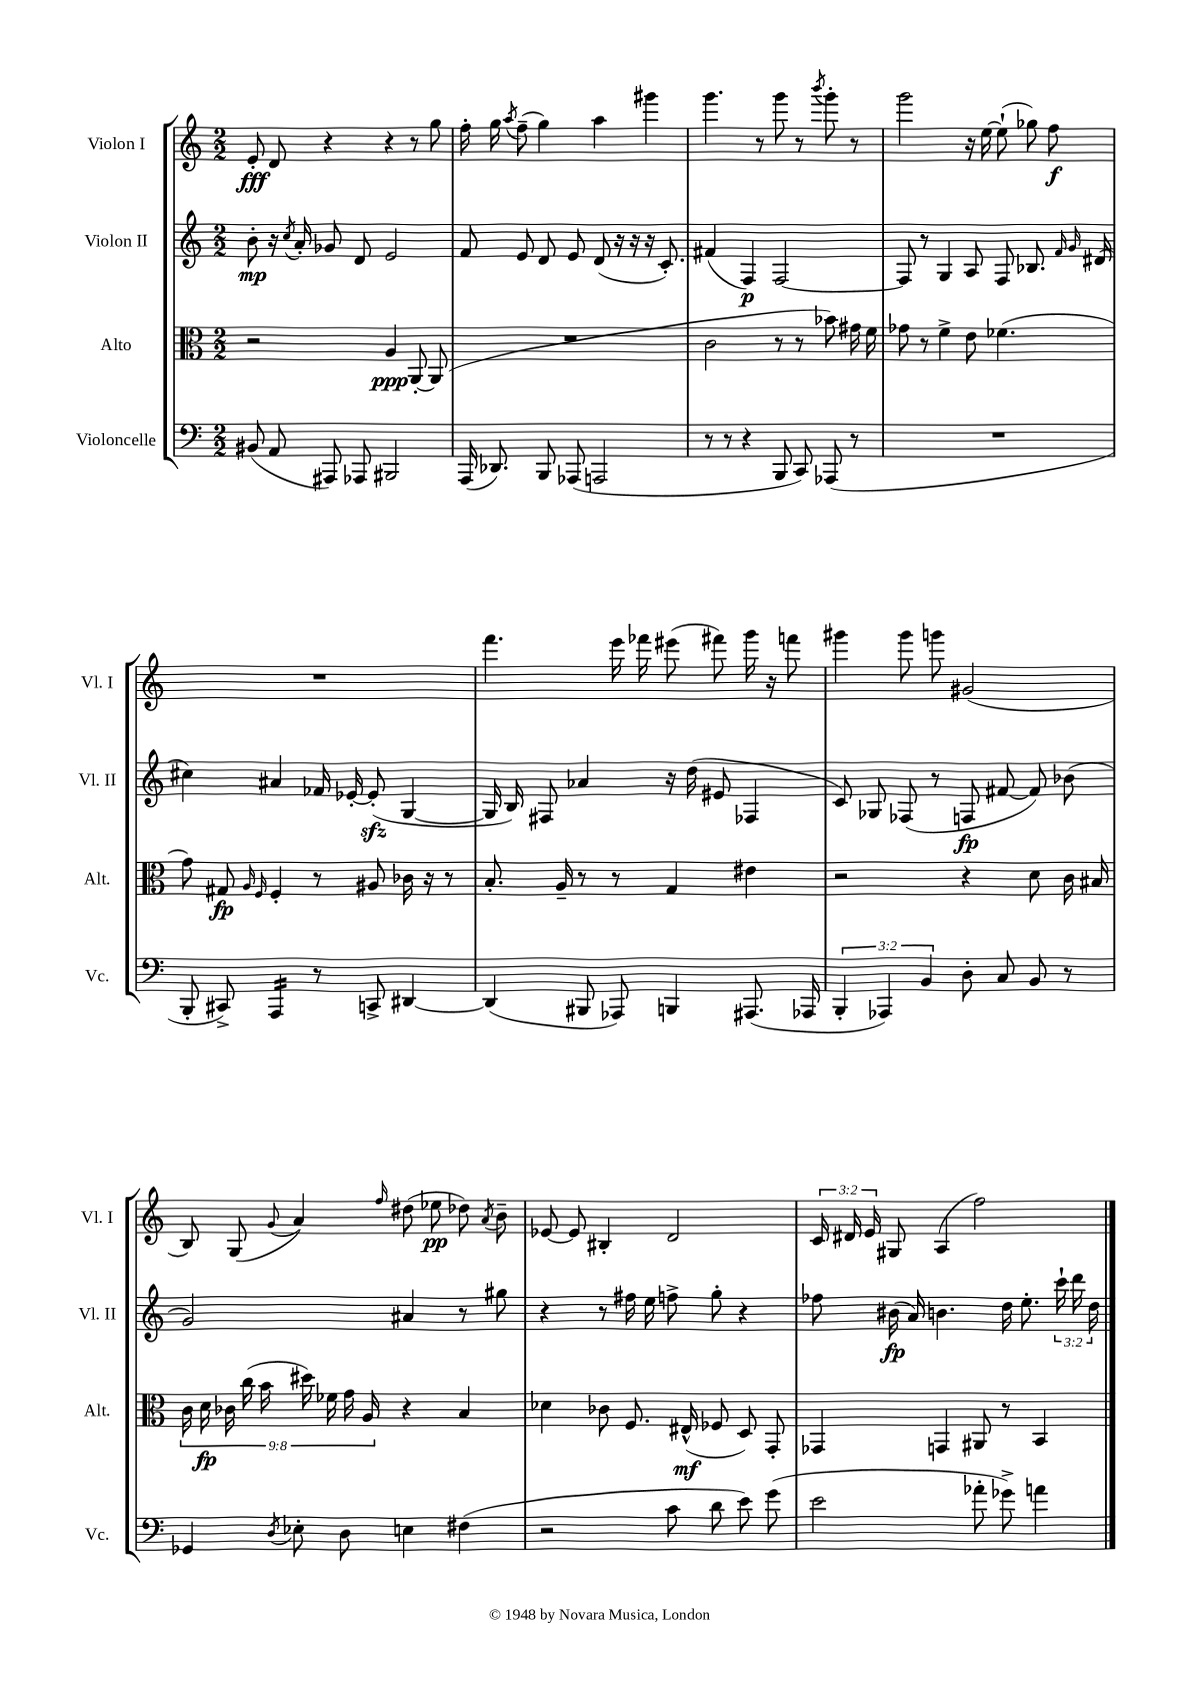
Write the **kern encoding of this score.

**kern	**kern	**kern	**kern
*staff4	*staff3	*staff2	*staff1
*clefF4	*clefC3	*clefG2	*clefG2
*k[]	*k[]	*k[]	*k[]
*M2/2	*M2/2	*M2/2	*M2/2
(8BB#/	2r	8b'\	8e'/
8AA/	.	16r	8d/
.	.	8qcc/	.
.	.	16a'/	.
8AAA#/)	.	8g-/	4r
8AAA-/	.	8d/	.
2BBB#/	4A/	2e/	4r
.	[8AA'/	.	8r
.	(8AA/]	.	8gg\
=	=	=	=
(16AAA/	1r	8f/	16ff'\
8.DD-/)	.	.	16gg\
.	.	.	8qaa/
.	.	8e/	(8ff~\
8BBB/	.	8d/	4gg\)
(8AAA-/	.	8e/	.
2AAA/	.	(8d/	4aa\
.	.	16r	.
.	.	16r	.
.	.	16r	4ggg#\
.	.	8.c'/)	.
=	=	=	=
8r	2c\	(4f#/	4.ggg\
8r	.	.	.
4r	.	4F/)	.
.	.	.	8r
8BBB/	8r	[2F/	8ggg\
8CC/)	8r	.	8r
.	.	.	8qbbb/
(8AAA-/	8b-\)	.	8ggg'\
8r	16g#\	.	8r
.	16f\	.	.
=	=	=	=
1r	8g-\	8F/]	2ggg\
.	8r	8r	.
.	4f^\	4G/	.
.	8e\	8A/	16r
.	.	.	[16ee\
.	(4.f-\	8F/	(8ee`\]
.	.	8.B-/	8gg-\)
.	.	.	8ff\
.	.	16qqf/	.
.	.	16qqg/	.
.	.	(16d#/	.
=	=	=	=
8BBB'/	8g\)	4cc#\)	1r
8CC#^/)	8G#/	.	.
.	16qqA/	.	.
.	16qqF/	.	.
4AAA/	4F'/	4a#/	.
8r	8r	16f-/	.
.	.	[16e-'/	.
8CC^/	8A#/	(8e-'/]	.
[4DD#/	16c-\	[4G/	.
.	16r	.	.
.	8r	.	.
=	=	=	=
(4DD#/]	8.B'/	16G/]	4.fff\
.	.	16B/)	.
.	.	8F#/	.
.	16A~/	.	.
8BBB#/	8r	4a-/	.
8AAA-/)	8r	.	16eee\
.	.	.	16fff-\
4BBB/	4G/	16r	(8eee#\
.	.	(16dd\	.
.	.	8e#/	8fff#\)
(8.AAA#/	4e#\	4F-/	16ggg\
.	.	.	16r
.	.	.	8fff\
16AAA-/	.	.	.
=	=	=	=
6BBB'/	2r	8c/)	4ggg#\
.	.	8G-/	.
6AAA-/)	.	.	.
.	.	(8F-/	8ggg#\
6BB/	.	.	.
.	.	8r	8ggg\
8D'\	4r	8F/	(2g#/
8C/	.	[8f#/	.
8BB/	8d\	8f#/])	.
8r	16c\	(8b-\	.
.	16B#/	.	.
=	=	=	=
4GG-/	18c\	2g/)	8B/)
.	18d\	.	.
.	18c-\	.	.
.	.	.	(8G/
.	(18cc\	.	.
.	18b\	.	.
8qD/	.	.	8qqg/
8E-'\	.	.	4a/)
.	18dd#\)	.	.
.	18f-\	.	.
8D\	.	.	.
.	18g\	.	.
.	18A/	.	.
.	.	.	16qqff/
4E\	4r	4a#/	(8dd#\
.	.	.	8ee-\
(4F#\	4B/	8r	8dd-\)
.	.	.	8qa/
.	.	8gg#\	8b~\
=	=	=	=
2r	4d-\	4r	[8e-/
.	.	.	8e-/]
.	8c-\	8r	4B#'/
.	8.F/	16ff#\	.
.	.	16ee\	.
8c\	.	8ff^\	2d/
.	(16E#^^/	.	.
8d\	8F-/	8gg'\	.
8e\)	8D/)	4r	.
(8g\	8GG'/	.	.
=	=	=	=
2e\	4GG-/	8ff-\	24c/
.	.	.	24d#/
.	.	.	24e/
.	.	(16b#\	8G#/
.	.	16a/)	.
.	4GG/	4.b\	(4A/
8a-'\	8AA#/	.	2ff\)
8g-^\)	8r	16dd\	.
.	.	8.ee'\	.
4a\	4BB/	.	.
.	.	24ccc`\	.
.	.	24ddd\	.
.	.	24dd\	.
==	==	==	==
*-	*-	*-	*-
